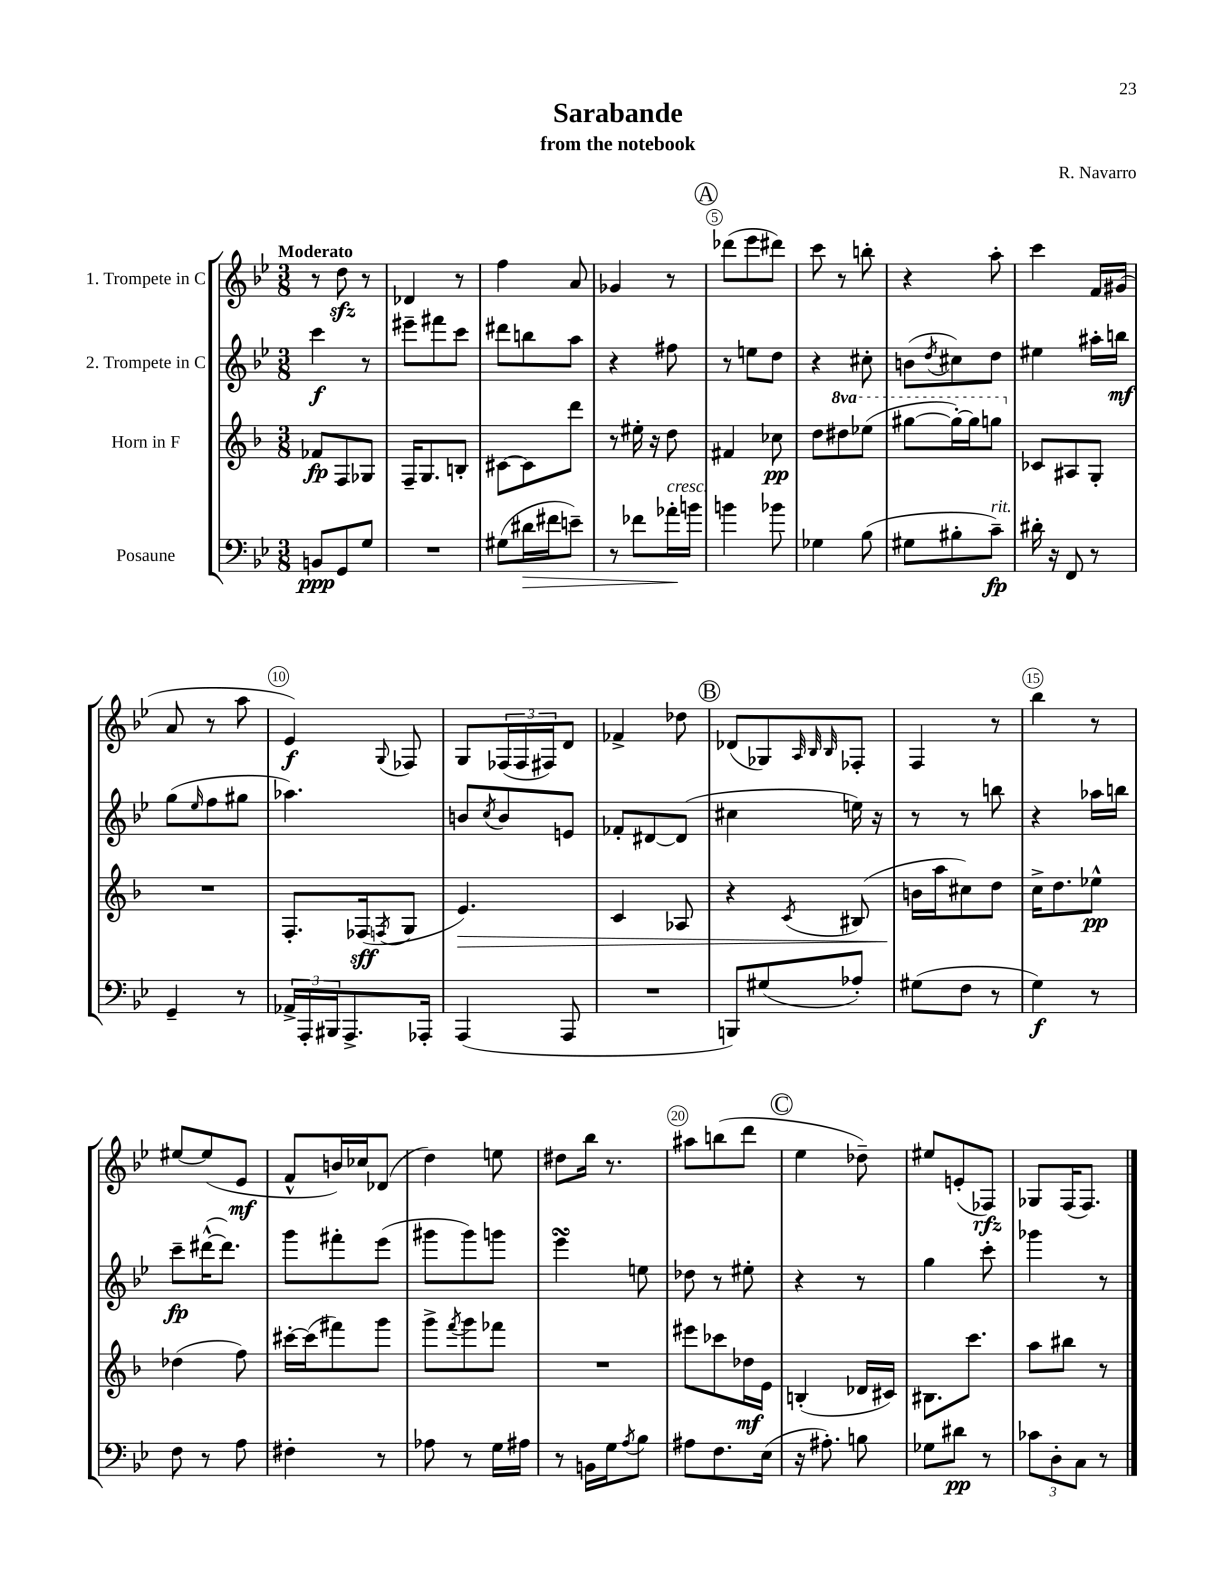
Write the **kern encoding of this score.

**kern	**dynam	**kern	**dynam	**kern	**dynam	**kern	**dynam
*part4	*part4	*part3	*part3	*part2	*part2	*part1	*part1
*staff4	*staff4	*staff3	*staff3	*staff2	*staff2	*staff1	*staff1
*I"Posaune	*	*I"Horn in F	*	*I"2. Trompete in C	*	*I"1. Trompete in C	*
*clefF4	*	*clefG2	*	*clefG2	*	*clefG2	*
*k[b-e-]	*	*k[b-]	*	*k[b-e-]	*	*k[b-e-]	*
*M3/8	*	*M3/8	*	*M3/8	*	*M3/8	*
=1	=1	=1	=1	=1	=1	=1	=1
!	!	!	!	!	!	!LO:TX:a:B:t=Moderato	!
8BBn/L	ppp	8f-X/L	fp	4ccc\	f	8r	.
8GG/	.	8F/	.	.	.	8ddzz\	.
8G/J	.	8G-X/J	.	8r	.	8r	.
=2	=2	=2	=2	=2	=2	=2	=2
4.r	.	16F~/KL	.	8eee#X~\L	.	4d-X/	.
.	.	8.G/	.	.	.	.	.
.	.	.	.	8fff#X\	.	.	.
.	.	8Bn'/J	.	8ccc\J	.	8r	.
=3	=3	=3	=3	=3	=3	=3	=3
(8G#X\L	.	[8c#X\L	.	8ddd#X\L	.	4ff\	.
!	!LO:HP:b	!	!	!	!	!	!
16d#X\L	>	8c#\]	.	8bbn\	.	.	.
16f#X\J	.	.	.	.	.	.	.
8en~\J)	.	8ddd\J	.	8aa\J	.	8a/	.
=4	=4	=4	=4	=4	=4	=4	=4
8r	.	8r	.	4r	.	4g-X/	.
8f-X\L	.	16ee#X'\	.	.	.	.	.
.	.	16r	.	.	.	.	.
!LO:TX:a:i:t=cresc.	!	!	!	!	!	!	!
16a-X'\L	.	8dd\	.	8ff#X\	.	8r	.
16bn\JJ	]	.	.	.	.	.	.
!!LO:REH:place=s1:t=A
=5	=5	=5	=5	=5	=5	=5	=5
4bn\	.	4f#X/	.	8r	.	(8ddd-X\L	.
.	.	.	.	8een\L	.	8eee-\	.
8b-X\	.	8cc-X\	pp	8dd\J	.	8ddd#X\J)	.
=6	=6	=6	=6	=6	=6	=6	=6
4G-X\	.	8dd\L	.	4r	.	8ccc\	.
*	*	*8va	*	*	*	*	*
.	.	8ddd#X\	.	.	.	8r	.
(8B-\	.	(8eee-X\J	.	8cc#X'\	.	8bbn'\	.
=7	=7	=7	=7	=7	=7	=7	=7
8G#X\L	.	[8ggg#X\L	.	(8bn\L	.	4r	.
.	.	.	.	8qdd/	.	.	.
8B#X'\	.	16ggg#'\L_)	.	8cc#X\)	.	.	.
.	.	16ggg#\J]	.	.	.	.	.
!LO:TX:a:i:t=rit.	!	!	!	!	!	!	!
8c~\J)	fp	8gggn\J	.	8dd\J	.	8aa'\	.
=8	=8	=8	=8	=8	=8	=8	=8
*	*	*X8va	*	*	*	*	*
16d#X'\	.	8c-X/L	.	4ee#X\	.	4ccc\	.
16r	.	.	.	.	.	.	.
8FF/	.	8A#X/	.	.	.	.	.
8r	.	8G'/J	.	16aa#X'\LL	.	16f/LL	.
.	.	.	.	16bbn\JJ	mf	(16g#X/JJ	.
!!LO:LB:g=z
=9	=9	=9	=9	=9	=9	=9	=9
4GG~/	.	4.r	.	(8gg\L	.	8a/	.
.	.	.	.	16qqee-/	.	.	.
.	.	.	.	8ff\	.	8r	.
8r	.	.	.	8gg#X\J	.	8aa\	.
=10	=10	=10	=10	=10	=10	=10	=10
24AA-X^/LL	.	8.F'/L	.	4.aa-X\)	.	4e-/)	f
24AAA'/	.	.	.	.	.	.	.
24BBB#X/J	.	.	.	.	.	.	.
8.AAA^/	.	.	.	.	.	.	.
.	.	(16F-X/k	sff	.	.	.	.
.	.	8qFn/	.	.	.	8qqG/	.
.	.	8G/J	.	.	.	8F-X/	.
16AAA-X'/Jk	.	.	.	.	.	.	.
=11	=11	=11	=11	=11	=11	=11	=11
!	!	!	!LO:HP:b	!	!	!	!
(4AAA/	.	4.e/)	>	8bn/L	.	8G/L	.
.	.	.	.	8qcc/	.	.	.
.	.	.	.	8b/	.	(24F-X/L	.
.	.	.	.	.	.	24F-/	.
.	.	.	.	.	.	24F#X/J)	.
8AAA/	.	.	.	8en/J	.	8d/J	.
=12	=12	=12	=12	=12	=12	=12	=12
4.r	.	4c/	.	8f-X'/L	.	4f-X^/	.
.	.	.	.	[8d#X/	.	.	.
.	.	8A-X/	.	(8d#/J]	.	8dd-X\	.
!!LO:REH:place=s1:t=B
=13	=13	=13	=13	=13	=13	=13	=13
8BBBn/L)	.	4r	.	4cc#X\	.	(8d-X/L	.
(8G#X/	.	.	.	.	.	8G-X/)	.
.	.	.	.	.	.	32qqA/	.
.	.	.	.	.	.	32qqB-/	.
.	.	8qc/	.	.	.	32qqB-/	.
8A-X'/J)	.	(8B#X/	.	16een\)	.	8F-X'/J	.
.	.	.	.	16r	.	.	.
=14	=14	=14	=14	=14	=14	=14	=14
(8G#X\L	.	16bn\LL	.	8r	.	4F/	.
.	.	16aa\J	]	.	.	.	.
8F\J	.	8cc#X\)	.	8r	.	.	.
8r	.	8dd\J	.	8bbn\	.	8r	.
=15	=15	=15	=15	=15	=15	=15	=15
4G\)	f	16cc^\KL	.	4r	.	4bb-\	.
.	.	8.dd\	.	.	.	.	.
8r	.	8ee-X^^\J	pp	16aa-X\LL	.	8r	.
.	.	.	.	16bbn\JJ	.	.	.
!!LO:LB:g=z
=16	=16	=16	=16	=16	=16	=16	=16
8F\	.	(4dd-X\	.	8ccc~\L	fp	[8ee#X/L	.
8r	.	.	.	([16ddd#X^^\K	.	(8ee#/]	.
.	.	.	.	8.ddd#\J])	.	.	.
8A\	.	8ff\)	.	.	.	8e-/J	mf
=17	=17	=17	=17	=17	=17	=17	=17
4F#X'\	.	[16ccc#X'\LL	.	8ggg\L	.	8f^^/L	.
.	.	(16ccc#\J]	.	.	.	.	.
.	.	8fff#X\)	.	8fff#X'\	.	16bn/L)	.
.	.	.	.	.	.	16cc-X/J	.
8r	.	8ggg\J	.	(8eee-\J	.	(8d-X/J	.
=18	=18	=18	=18	=18	=18	=18	=18
8A-X\	.	8ggg^\L	.	8ggg#X\L	.	4dd\)	.
.	.	8qfff/	.	.	.	.	.
8r	.	8ggg\	.	8ggg#\)	.	.	.
16G\LL	.	8fff-X\J	.	8gggn\J	.	8een\	.
16A#X\JJ	.	.	.	.	.	.	.
=19	=19	=19	=19	=19	=19	=19	=19
8r	.	4.r	.	4eee-sSSs\	.	8dd#X\L	.
16BBn\LL	.	.	.	.	.	16bb-\Jk	.
16G\J	.	.	.	.	.	8.r	.
8qA/	.	.	.	.	.	.	.
8B-\J	.	.	.	8een\	.	.	.
=20	=20	=20	=20	=20	=20	=20	=20
8A#X\L	.	8eee#X\L	.	8dd-X\	.	8aa#X\L	.
8.F\	.	8ccc-X\	.	8r	.	(8bbn\	.
.	.	16dd-X\L	mf	8ee#X'\	.	8ddd\J	.
(16E-\Jk	.	16e\JJ	.	.	.	.	.
!!LO:REH:place=s1:t=C
=21	=21	=21	=21	=21	=21	=21	=21
16r	.	(4Bn'/	.	4r	.	4ee-\	.
8.A#X'\)	.	.	.	.	.	.	.
8Bn\	.	16d-X/LL	.	8r	.	8dd-X~\)	.
.	.	16c#X/JJ)	.	.	.	.	.
=22	=22	=22	=22	=22	=22	=22	=22
8G-X\L	.	8.B#X\L	.	4gg\	.	8ee#X/L	.
8d#X\J	pp	.	.	.	.	(8en'/	.
.	.	8.ccc\J	.	.	.	.	.
8r	.	.	.	8ccc'\	.	8F-X/J)	rfz
=23	=23	=23	=23	=23	=23	=23	=23
12c-X\L	.	8aa\L	.	4ggg-X\	.	8G-X/L	.
12D'\	.	.	.	.	.	.	.
.	.	8bb#X\J	.	.	.	(16F/K	.
12C\J	.	.	.	.	.	.	.
.	.	.	.	.	.	8.F/J)	.
8r	.	8r	.	8r	.	.	.
==	==	==	==	==	==	==	==
*-	*-	*-	*-	*-	*-	*-	*-
